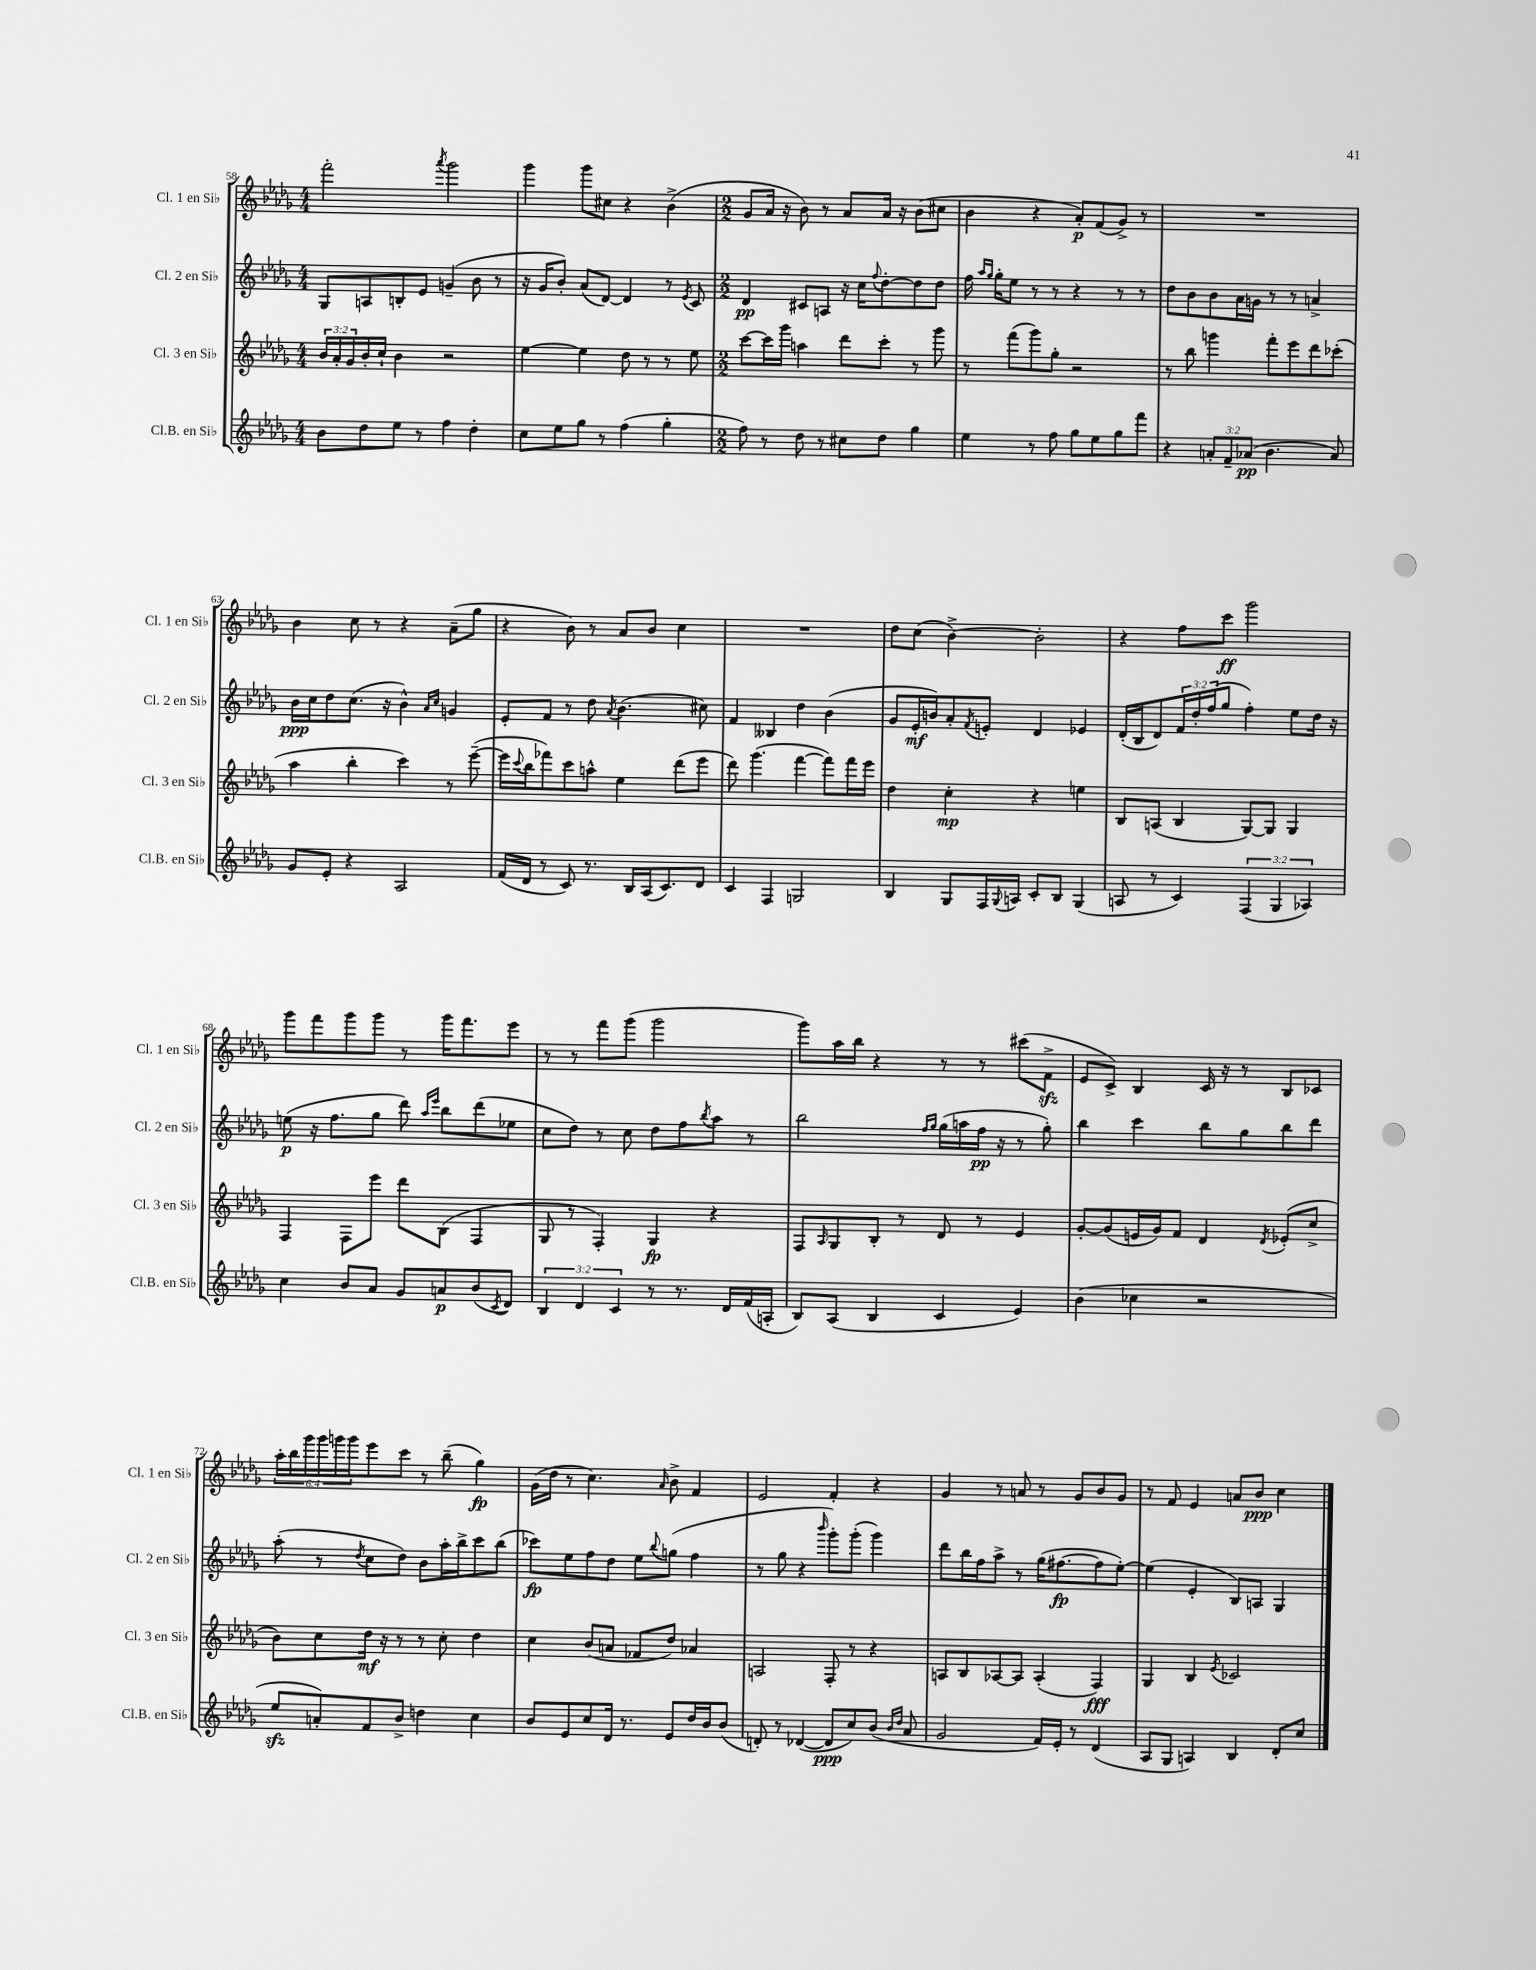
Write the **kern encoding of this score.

**kern	**dynam	**kern	**dynam	**kern	**dynam	**kern	**dynam
*part4	*part4	*part3	*part3	*part2	*part2	*part1	*part1
*staff4	*staff4	*staff3	*staff3	*staff2	*staff2	*staff1	*staff1
*I"Cl.B. en Si♭	*	*I"Cl. 3 en Si♭	*	*I"Cl. 2 en Si♭	*	*I"Cl. 1 en Si♭	*
*I'Cl.B. en Si♭	*	*I'Cl. 3 en Si♭	*	*I'Cl. 2 en Si♭	*	*I'Cl. 1 en Si♭	*
*clefG2	*	*clefG2	*	*clefG2	*	*clefG2	*
*k[b-e-a-d-g-]	*	*k[b-e-a-d-g-]	*	*k[b-e-a-d-g-]	*	*k[b-e-a-d-g-]	*
*M4/4	*	*M4/4	*	*M4/4	*	*M4/4	*
=58	=58	=58	=58	=58	=58	=58	=58
8b-\L	.	24b-/LL	.	8G-/L	.	2fff'\	.
.	.	24a-'/	.	.	.	.	.
.	.	24g-/	.	.	.	.	.
8dd-\	.	16b-'/	.	8An/	.	.	.
.	.	16cc`/JJ	.	.	.	.	.
8ee-\J	.	4b-\	.	8Bn'/	.	.	.
8r	.	.	.	8e-/J	.	.	.
.	.	.	.	.	.	8qaaa-/	.
4ff\	.	2r	.	(4gn~/	.	2ggg-\	.
4dd-'\	.	.	.	8b-\	.	.	.
.	.	.	.	8r	.	.	.
=59	=59	=59	=59	=59	=59	=59	=59
8cc\L	.	[4ee-\	.	16r	.	4ggg-\	.
.	.	.	.	16g-/KL	.	.	.
8ee-\	.	.	.	8b-'/J)	.	.	.
8gg-\J	.	4ee-\]	.	(8a-/L	.	8ggg-\L	.
8r	.	.	.	[8d-/J)	.	8cc#X\J	.
(4ff\	.	8dd-\	.	4d-/]	.	4r	.
.	.	8r	.	.	.	.	.
4gg-'\	.	8r	.	8r	.	(4b-^\	.
.	.	.	.	8qe-/	.	.	.
.	.	8ee-\	.	8c/	.	.	.
=60	=60	=60	=60	=60	=60	=60	=60
*M2/2	*	*M2/2	*	*M2/2	*	*M2/2	*
8ff\)	.	[8ccc\L	.	4d-/	pp	8g-/L	.
8r	.	16ccc\L]	.	.	.	16a-/Jk	.
.	.	16ggg-\JJ	.	.	.	16r	.
8dd-\	.	4aan\	.	8c#X/L	.	8b-\)	.
8r	.	.	.	8An/J	.	8r	.
8cc#X\L	.	8ddd-\L	.	16r	.	8a-/L	.
.	.	.	.	16cc\KL	.	.	.
.	.	.	.	8qqff/	.	.	.
8dd-\J	.	8ccc'\J	.	[8dd-'\	.	16a-/Jk	.
.	.	.	.	.	.	16r	.
4gg-\	.	8r	.	8dd-\]	.	(8b-\L	.
.	.	8ggg-\	.	8dd-\J	.	8cc#X\J	.
=61	=61	=61	=61	=61	=61	=61	=61
4ee-\	.	8r	.	16ff\	.	4b-\	.
.	.	.	.	16qqaa-/LL	.	.	.
.	.	.	.	16qqgg-/JJ	.	.	.
.	.	.	.	16gg-'\KL	.	.	.
.	.	(8fff\L	.	8ee-\J	.	.	.
8r	.	8ggg-\)	.	8r	.	4r	.
8ff\	.	8gg-'\J	.	8r	.	.	.
8gg-\L	.	2r	.	4r	.	8a-'/L)	p
8ee-\	.	.	.	.	.	(8f/	.
8gg-\	.	.	.	8r	.	8g-^/J)	.
8fff\J	.	.	.	8r	.	8r	.
=62	=62	=62	=62	=62	=62	=62	=62
4r	.	8r	.	8dd-\L	.	1r	.
.	.	8bb-\	.	8b-\	.	.	.
12an'/L	.	4gggn\	.	8b-\	.	.	.
12f~/	.	.	.	.	.	.	.
.	.	.	.	16a-\L	.	.	.
(12a-X/J	pp	.	.	.	.	.	.
.	.	.	.	16gn\JJ	.	.	.
4.b-\	.	8fff'\L	.	8r	.	.	.
.	.	8eee-\	.	8r	.	.	.
.	.	8ddd-\	.	4an^/	.	.	.
8a-/)	.	(8ccc-X'\J	.	.	.	.	.
!!LO:LB:g=z
=63	=63	=63	=63	=63	=63	=63	=63
8g-/L	.	4aa-\	.	16b-\LL	ppp	4b-\	.
.	.	.	.	16cc\J	.	.	.
8e-'/J	.	.	.	8dd-\	.	.	.
4r	.	4bb-'\	.	(8.cc\J	.	8cc\	.
.	.	.	.	.	.	8r	.
.	.	.	.	16r	.	.	.
2A-/	.	4ccc\)	.	4b-^^\)	.	4r	.
.	.	.	.	16qqa-/LL	.	.	.
.	.	.	.	16qqcc/JJ	.	.	.
.	.	8r	.	4gn/	.	(8a-~\L	.
.	.	([8eee-~\	.	.	.	8gg-\J	.
=64	=64	=64	=64	=64	=64	=64	=64
(16f/LL	.	16eee-\LL]	.	8e-'/L	.	4r	.
.	.	8qqccc/	.	.	.	.	.
16d-/JJ	.	16bb-\J	.	.	.	.	.
8r	.	8fff-X\)	.	8f/J	.	.	.
8c/)	.	8ccc\	.	8r	.	8b-\)	.
8.r	.	8aan^^\J	.	8dd-\	.	8r	.
.	.	.	.	8qa-/	.	.	.
.	.	4ee-\	.	(4.b-\	.	8a-/L	.
16B-/LL	.	.	.	.	.	.	.
(16A-/J	.	.	.	.	.	8b-/J	.
8.c/)	.	.	.	.	.	.	.
.	.	(8ddd-\L	.	.	.	4cc\	.
8d-/J	.	8eee-\J	.	8cc#X\)	.	.	.
=65	=65	=65	=65	=65	=65	=65	=65
4c/	.	8ddd-\)	.	4f/	.	1r	.
.	.	(4.ggg-\	.	.	.	.	.
4F/	.	.	.	4B--X/	.	.	.
2Gn/	.	[4fff\	.	4dd-\	.	.	.
.	.	8fff\L])	.	(4b-\	.	.	.
.	.	16fff\L	.	.	.	.	.
.	.	16eee-\JJ	.	.	.	.	.
=66	=66	=66	=66	=66	=66	=66	=66
4B-/	.	4dd-\	.	8g-/L	.	8dd-\L	.
.	.	.	.	16e-'/L	mf	(8cc\J	.
.	.	.	.	16bn/J)	.	.	.
8G-/L	.	4cc'\	mp	8a-'/	.	[4b-^\)	.
.	.	.	.	8qf/	.	.	.
16F/L	.	.	.	8en'/J	.	.	.
8qqG-/	.	.	.	.	.	.	.
16An/JJ	.	.	.	.	.	.	.
8c'/L	.	4r	.	4d-/	.	2b-'\]	.
8B-/J	.	.	.	.	.	.	.
(4G-/	.	4een\	.	4e-X/	.	.	.
=67	=67	=67	=67	=67	=67	=67	=67
8An/	.	8B-/L	.	(16d-'/LL	.	4r	.
.	.	.	.	16B-/J	.	.	.
8r	.	(8An/J	.	8d-/)	.	.	.
4c/)	.	4B-/	.	24f/L	.	8ff\L	.
.	.	.	.	24dd-'/	.	.	.
.	.	.	.	(24ff/J	.	.	.
.	.	.	.	8gg-/J	.	8ccc\J	ff
(6F/	.	[8G-/L)	.	4ff'\)	.	2ggg-\	.
.	.	8G-/J]	.	.	.	.	.
6G-/	.	.	.	.	.	.	.
.	.	4G-/	.	8ee-\L	.	.	.
6A-X/)	.	.	.	.	.	.	.
.	.	.	.	16dd-\Jk	.	.	.
.	.	.	.	16r	.	.	.
!!LO:LB:g=z
=68	=68	=68	=68	=68	=68	=68	=68
4cc\	.	4F/	.	(8een\	p	8ggg-\L	.
.	.	.	.	16r	.	8fff\	.
.	.	.	.	8.ff\L	.	.	.
8b-/L	.	8F\L	.	.	.	8ggg-\	.
8a-/J	.	8eee-\J	.	8gg-\J	.	8ggg-\J	.
8g-/L	.	8ddd-\L	.	8ddd-\)	.	8r	.
.	.	.	.	16qqaa-/LL	.	.	.
.	.	.	.	16qqeee-/JJ	.	.	.
8an/	p	(8B-\J	.	8bb-\L	.	16ggg-\KL	.
.	.	.	.	.	.	8.fff\	.
(8b-/	.	4F/	.	(8ddd-\	.	.	.
8qc/	.	.	.	.	.	.	.
8d-/J)	.	.	.	8ee-X\J	.	8eee-\J	.
=69	=69	=69	=69	=69	=69	=69	=69
6B-/	.	8G-/	.	8cc\L	.	8r	.
.	.	8r	.	8dd-\J)	.	8r	.
6d-/	.	.	.	.	.	.	.
.	.	4F'/)	.	8r	.	8fff\L	.
6c/	.	.	.	.	.	.	.
.	.	.	.	8cc\	.	(8ggg-\J	.
8r	.	4G-/	fp	8dd-\L	.	2ggg-\	.
8.r	.	.	.	8ff\	.	.	.
.	.	.	.	8qbb-/	.	.	.
.	.	4r	.	8aa-\J	.	.	.
16d-/LL	.	.	.	.	.	.	.
(16f/	.	.	.	8r	.	.	.
16An'/JJ	.	.	.	.	.	.	.
=70	=70	=70	=70	=70	=70	=70	=70
8B-/L)	.	8F/L	.	2bb-\	.	8ggg-\L)	.
.	.	16qqA-/	.	.	.	.	.
(8A-/J	.	8G-/	.	.	.	16aa-\L	.
.	.	.	.	.	.	16bb-\JJ	.
4B-/	.	8B-'/J	.	.	.	4r	.
.	.	8r	.	.	.	.	.
.	.	.	.	16qqff/LL	.	.	.
.	.	.	.	16qqgg-/JJ	.	.	.
4c/	.	8d-/	.	(16gg-\LL	.	8r	.
.	.	.	.	16aan\	.	.	.
.	.	8r	.	16ff\JJ	pp	8r	.
.	.	.	.	16r	.	.	.
4e-/)	.	4e-/	.	8r	.	(8ccc#X\L	.
.	.	.	.	8gg-'\)	.	8fzz^\J	.
=71	=71	=71	=71	=71	=71	=71	=71
(4b-\	.	[8g-'/L	.	4bb-\	.	8e-/L	.
.	.	(8g-/]	.	.	.	8c^/J)	.
4cc-X\	.	16en/L	.	4ccc\	.	4B-/	.
.	.	16g-/J)	.	.	.	.	.
.	.	8f/J	.	.	.	.	.
2r	.	4d-/	.	8bb-\L	.	16c/	.
.	.	.	.	.	.	16r	.
.	.	.	.	8gg-\	.	8r	.
.	.	8qd-/	.	.	.	.	.
.	.	(8e-X'/L	.	8bb-\	.	8B-/L	.
.	.	8cc^/J	.	8ddd-\J	.	8c-X/J	.
!!LO:LB:g=z
=72	=72	=72	=72	=72	=72	=72	=72
8ee-zz/L	.	8b-\L)	.	(8aa-'\	.	24aa-'\LL	.
.	.	.	.	.	.	24bb-\	.
.	.	.	.	.	.	24ggg-\	.
8an'/)	.	8cc\	.	8r	.	24ggg-\	.
.	.	.	.	.	.	24gggn\	.
.	.	.	.	.	.	24ggg\J	.
.	.	.	.	8qdd-/	.	.	.
8f/	.	16dd-\Jk	mf	8cc\L	.	8eee-\	.
.	.	16r	.	.	.	.	.
8b-^/J	.	8r	.	8dd-\J)	.	8ccc\J	.
4ddn\	.	8r	.	8b-\L	.	8r	.
.	.	8cc'\	.	16aa-'\L	.	(8bb-~\	.
.	.	.	.	16bb-^\J	.	.	.
4cc\	.	4dd-\	.	8ccc\	.	4gg-\)	fp
.	.	.	.	(8bb-\J	.	.	.
=73	=73	=73	=73	=73	=73	=73	=73
8b-/L	.	4cc\	.	8ccc-X\L)	fp	(16g-\LL	.
.	.	.	.	.	.	16dd-\JJ	.
8e-/	.	.	.	8ee-\	.	8r	.
8cc/	.	(8b-/L	.	8ff\	.	4.cc\)	.
16d-/Jk	.	8an/J	.	8dd-\J	.	.	.
8.r	.	.	.	.	.	.	.
.	.	8f-X/L	.	8ee-\L	.	.	.
.	.	.	.	8qqbb-/	.	16qqa-/	.
8e-/L	.	8dd-/J)	.	(8ggn\J	.	8b-^\	.
16dd-/L	.	4a-X/	.	4ff\	.	4f/	.
16b-/J	.	.	.	.	.	.	.
(8b-/J	.	.	.	.	.	.	.
=74	=74	=74	=74	=74	=74	=74	=74
8dn'/)	.	2An/	.	8r	.	2e-/	.
8r	.	.	.	8gg-\	.	.	.
([4d-X/	.	.	.	4r	.	.	.
.	.	.	.	16qqbbb-/	.	.	.
8d-/L]	ppp	8F'/	.	8ggg-'\L)	.	4f'/	.
8cc/)	.	8r	.	(8ggg-'\J	.	.	.
(8b-/J	.	4r	.	4ggg-\)	.	4r	.
16qqb-/LL	.	.	.	.	.	.	.
16qqdd-/JJ	.	.	.	.	.	.	.
8a-/	.	.	.	.	.	.	.
=75	=75	=75	=75	=75	=75	=75	=75
2g-/	.	8An/L	.	8ddd-\L	.	4g-/	.
.	.	8B-/	.	16bb-\L	.	.	.
.	.	.	.	16ff\J	.	.	.
.	.	[8A-X/	.	8aa-^\J	.	8r	.
.	.	8A-/J]	.	8r	.	8an/	.
16f/LL)	.	(4A-'/	.	(16gg-\KL	.	8r	.
16e-'/JJ	.	.	.	[8.ff#X\	fp	.	.
8r	.	.	.	.	.	8g-/L	.
(4d-/	.	4F/)	fff	8ff#\]	.	8b-/	.
.	.	.	.	[8ee-'\J)	.	8g-/J	.
=76	=76	=76	=76	=76	=76	=76	=76
8A-/L	.	4G-/	.	(4ee-\]	.	8r	.
8G-/J	.	.	.	.	.	8f/	.
4An/)	.	4B-/	.	4e-'/	.	4e-/	.
.	.	8qe-/	.	.	.	.	.
4B-/	.	2c-X/	.	8B-/L)	.	8an/L	.
.	.	.	.	8An/J	.	8b-/J	ppp
8d-'/L	.	.	.	4G-/	.	4cc\	.
8cc/J	.	.	.	.	.	.	.
==	==	==	==	==	==	==	==
*-	*-	*-	*-	*-	*-	*-	*-
